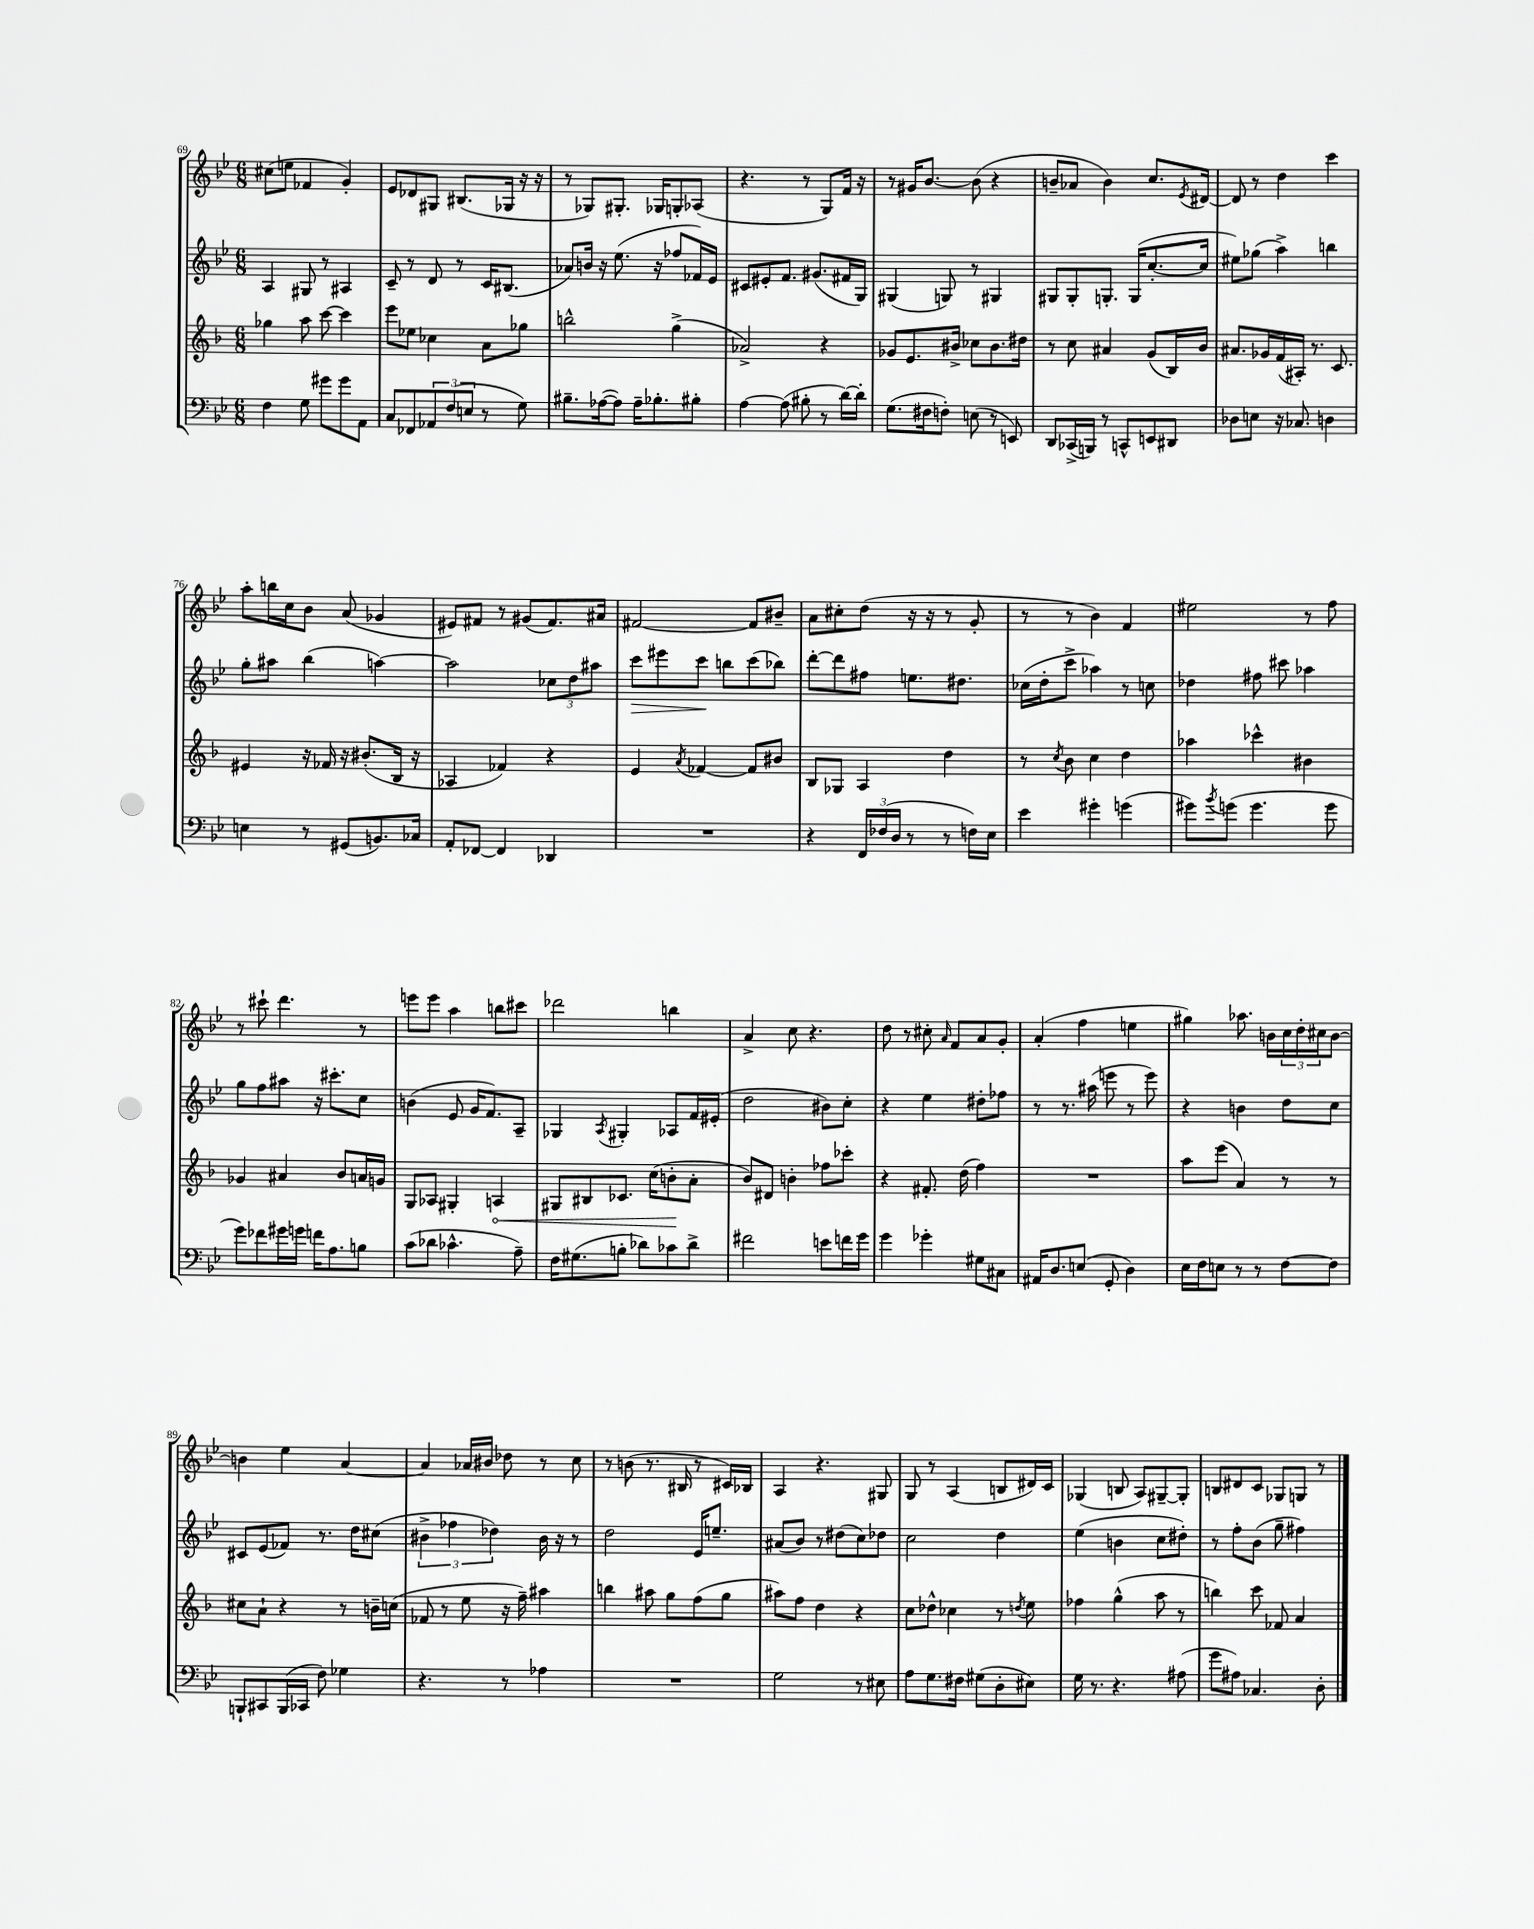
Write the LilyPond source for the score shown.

<<
\new StaffGroup <<
\new Staff = "s0" {
    \clef treble \key bes \major \numericTimeSignature \time 6/8
    cis''8( e''8 fes'4 g'4-.) |
    ees'8 des'8 gis8 bis8.( ges16 r16 r16 |
    r8 ges8) gis8.-. ges16 g8-. aes8( |
    r4. r8 g8) f'16 r16 |
    r8 gis'16 bes'8.~ bes'8( r4 |
    b'8-- aes'8 b'4) c''8. \acciaccatura { ees'8 } dis'16~ |
    dis'8 r8 d''4 c'''4 |
    a''8-. b''16 c''16 bes'8 a'8( ges'4 |
    eis'8) fis'8 r8 gis'8( fis'8.) ais'16 |
    fis'2~ fis'8 bis'8-- |
    a'8 cis''8-. d''8( r16 r16 r8 g'8-. |
    r8 r8 bes'4) f'4 |
    eis''2 r8 f''8 |
    r8 cis'''8-! d'''4. r8 |
    e'''8 e'''8 a''4 b''8 cis'''8 |
    des'''2 b''4 |
    a'4-> c''8 r4. |
    d''8 r8 cis''8-. \grace { a'16 } f'8 a'8 g'8-. |
    a'4-.( f''4 e''4 |
    gis''4) aes''8. b'16 \tuplet 3/2 { c''16 d''16-. cis''16 } b'8~ |
    b'4 ees''4 a'4~ |
    a'4 aes'16 bis'16 des''8 r8 c''8 |
    r8 b'8( r8. bis16 r8 cis'16) bes16 |
    a4 r4. gis8 |
    g8 r8 a4( b8 dis'16) c'16 |
    ges4( b8 a8) gis8~-- gis8-. |
    b8 dis'8 c'8 ges8 g8 r8 \bar "|." |
}
\new Staff = "s1" {
    \clef treble \key bes \major \numericTimeSignature \time 6/8
    a4 gis8 r8 ais4 |
    c'8-- r8 d'8 r8 c'16 bis8.( |
    aes'8) b'16 r16 ees''8.( r16 fes''8 fes'16) ees'16 |
    cis'8 eis'8-. f'8. gis'8.( fis'16 g16) |
    gis4( g8) r8 gis4 |
    gis8 gis8-. g8.-. g16( c''8.~-. c''16 |
    eis''8) ges''8( a''4->) b''4 |
    g''8-. ais''8 bes''4( a''4~) |
    a''2 \tuplet 3/2 { ces''8 d''8 ais''8 } |
    c'''8\> eis'''8 c'''8\! b''8 c'''8( bes''8) |
    d'''8~-. d'''8 fis''8 e''8. dis''8. |
    ces''16( d''16-. c'''8-> aes''4) r8 c''8 |
    des''4 fis''8 cis'''8 aes''4 |
    g''8 f''8 ais''8 r16 cis'''8.-. c''8 |
    b'4( ees'8 g'16 f'8.) a8-- |
    ges4 \acciaccatura { a8 } gis4-. aes8 f'16 eis'16-.( |
    d''2 bis'8) c''8-. |
    r4 ees''4 dis''8-. fes''8 |
    r8 r8. ais''16( e'''8 r8 e'''8) |
    r4 b'4 d''8 c''8 |
    cis'8 ees'8( fes'8) r8. d''16 cis''8( |
    \tuplet 3/2 { bis'4-> fes''4 des''4) } bis'16 r16 r8 |
    d''2 ees'16 e''8.-- |
    ais'8( bes'8) r8 dis''8( c''8) des''8 |
    c''2 d''4 |
    ees''4( b'4 c''8 dis''8-.) |
    r8 f''8-. bes'8( g''8-- fis''4) \bar "|." |
}
\new Staff = "s2" {
    \clef treble \key f \major \numericTimeSignature \time 6/8
    ges''4 a''8 c'''8~ c'''4 |
    e'''8 ees''8 ces''4 a'8 ges''8 |
    b''2-^ g''4->( |
    aes'2->) r4 |
    ges'8 e'8. bis'16-> ces''8 bis'8. dis''16 |
    r8 c''8 ais'4 g'8( bes16) bes'16 |
    ais'8. ges'16 f'16( ais16-.) r8. c'8. |
    eis'4 r16 fes'16 r16 bis'8.-.( bes16 r16 |
    aes4 fes'4) r4 |
    e'4 \acciaccatura { a'8 } fes'4~ fes'8 bis'8 |
    bes8 ges8 a4 d''4 |
    r8 \acciaccatura { c''8 } bes'8 c''4 d''4 |
    aes''4 ces'''4-^ bis'4 |
    ges'4 ais'4 bes'8 a'16 g'16 |
    g8 aes8 gis4-. \once \override Hairpin.circled-tip = ##t a4\< |
    gis8 bis8 ces'8. c''16( b'8-.\! a'8-. |
    bes'8) dis'8 b'4-. fes''8 ces'''8-. |
    r4 fis'8.-. d''16( f''4) |
    R2. |
    a''8 e'''8( a'4) r8 r8 |
    cis''8 a'8-! r4 r8 b'16-- c''16( |
    fes'8 r8 e''8 r16 f''16--) ais''4 |
    b''4 ais''8 g''8 f''8( g''8 |
    ais''8) f''8 d''4 r4 |
    c''8 des''8-^ ces''4 r8 \acciaccatura { d''8 } e''8 |
    fes''4 g''4-^( a''8 r8 |
    b''4) c'''8 fes'8 a'4 \bar "|." |
}
\new Staff = "s3" {
    \clef bass \key bes \major \numericTimeSignature \time 6/8
    f4 g8 gis'8 gis'8 a,8 |
    c8 fes,8 \tuplet 3/2 { aes,8 f8( e8 } r8 g8) |
    bis8.-- aes16~( aes8) aes16-- bes8.-. bis8-. |
    a4~ a8( bis8-. r8 d'16~) d'16-. |
    g8.( fis16 f8-.) e8( r8 e,8) |
    d,8 ces,16->( b,,16) r8 c,8-^ e,8 dis,8 |
    des8 e8 r16 ces8. d4 |
    e4 r8 gis,8( b,8.) ces16 |
    a,8-. fes,8~ fes,4 des,4 |
    R2. |
    r4 \tuplet 3/2 { f,16 fes16( d16 } r8 r8 f16) ees16 |
    ees'4 gis'4-. g'4( |
    gis'8) \acciaccatura { bes'8 } g'8( g'4. g'8 |
    g'8) fes'8 gis'16 g'16 f'16 a8. b8 |
    c'8( des'8 ces'4.-^ a8--) |
    f16 gis8.( b8-. des'8) ces'8 des'8-> |
    fis'2 e'8 f'16 g'16 |
    g'4 ges'4-. gis8 cis8 |
    ais,16 d8. e8( g,8-. d4) |
    ees16 f16 e8 r8 r8 f8~ f8 |
    b,,8-! cis,8 b,,16( ces,16 f8) ges4 |
    r4. r8 aes4 |
    R2. |
    g2 r8 eis8 |
    a8 g8. fis16 gis8( d8-. eis8) |
    g16 r8. r4. ais8( |
    g'8 ais8) ces4. d8-. \bar "|." |
}
>>
>>
\layout { \context { \Score currentBarNumber = #69 } }
